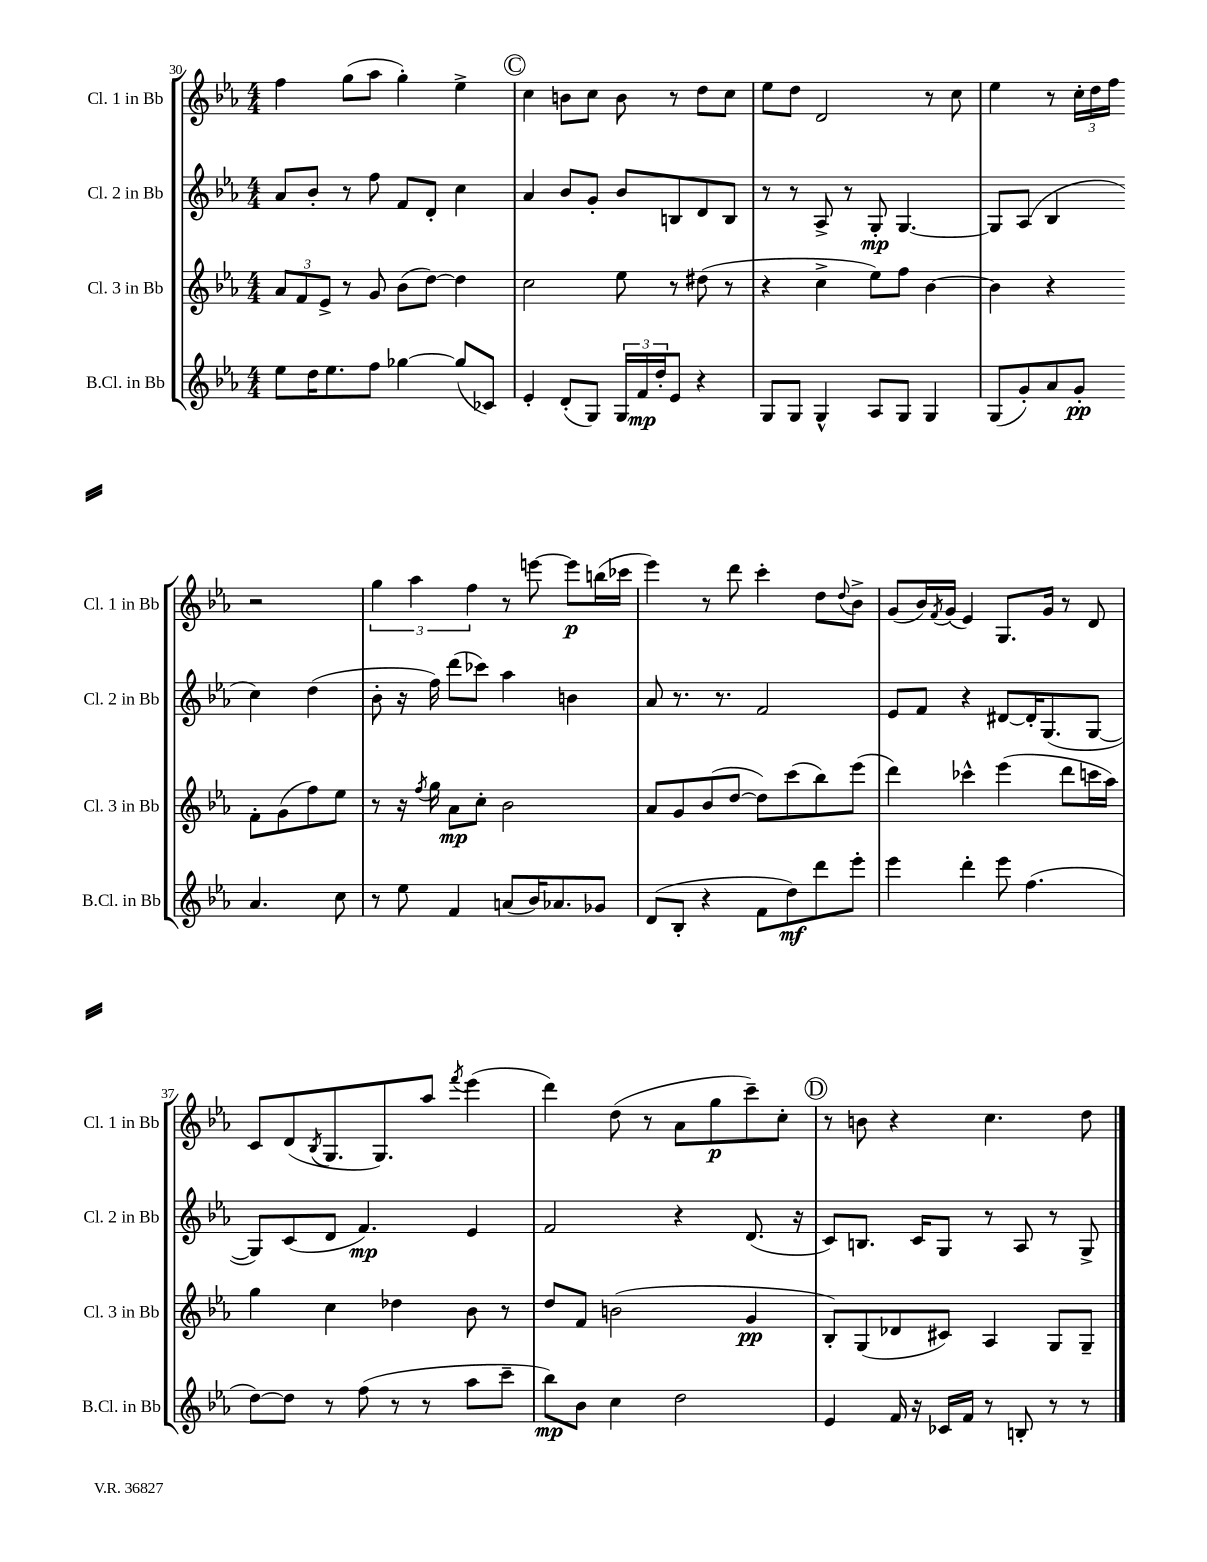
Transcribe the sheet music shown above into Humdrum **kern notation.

**kern	**dynam	**kern	**dynam	**kern	**dynam	**kern	**dynam
*part4	*part4	*part3	*part3	*part2	*part2	*part1	*part1
*staff4	*staff4	*staff3	*staff3	*staff2	*staff2	*staff1	*staff1
*I"B.Cl. in Bb	*	*I"Cl. 3 in Bb	*	*I"Cl. 2 in Bb	*	*I"Cl. 1 in Bb	*
*I'B.Cl. in Bb	*	*I'Cl. 3 in Bb	*	*I'Cl. 2 in Bb	*	*I'Cl. 1 in Bb	*
*clefG2	*	*clefG2	*	*clefG2	*	*clefG2	*
*k[b-e-a-]	*	*k[b-e-a-]	*	*k[b-e-a-]	*	*k[b-e-a-]	*
*M4/4	*	*M4/4	*	*M4/4	*	*M4/4	*
=30	=30	=30	=30	=30	=30	=30	=30
8ee-\L	.	12a-/L	.	8a-/L	.	4ff\	.
.	.	12f/	.	.	.	.	.
16dd\K	.	.	.	8b-'/J	.	.	.
.	.	12e-^/J	.	.	.	.	.
8.ee-\	.	.	.	.	.	.	.
.	.	8r	.	8r	.	(8gg\L	.
8ff\J	.	8g/	.	8ff\	.	8aa-\J	.
[4gg-X\	.	(8b-\L	.	8f/L	.	4gg'\)	.
.	.	[8dd\J)	.	8d'/J	.	.	.
(8gg-/L]	.	4dd\]	.	4cc\	.	4ee-^\	.
8c-X/J)	.	.	.	.	.	.	.
!!LO:REH:place=s1:t=C
=31	=31	=31	=31	=31	=31	=31	=31
4e-'/	.	2cc\	.	4a-/	.	4cc\	.
(8d'/L	.	.	.	8b-/L	.	8bn\L	.
8G/J)	.	.	.	8g'/J	.	8cc\J	.
24G/LL	.	8ee-\	.	8b-/L	.	8b\	.
24f/	mp	.	.	.	.	.	.
24dd'/J	.	.	.	.	.	.	.
8e-/J	.	8r	.	8Bn/	.	8r	.
4r	.	(8dd#X\	.	8d/	.	8dd\L	.
.	.	8r	.	8B/J	.	8cc\J	.
=32	=32	=32	=32	=32	=32	=32	=32
8G/L	.	4r	.	8r	.	8ee-\L	.
8G/J	.	.	.	8r	.	8dd\J	.
4G^^/	.	4cc^\	.	8A-^/	.	2d/	.
.	.	.	.	8r	.	.	.
8A-/L	.	8ee-\L)	.	8G'/	mp	.	.
8G/J	.	8ff\J	.	[4.G/	.	.	.
4G/	.	[4b-\	.	.	.	8r	.
.	.	.	.	.	.	8cc\	.
=33	=33	=33	=33	=33	=33	=33	=33
(8G/L	.	4b-\]	.	8G/L]	.	4ee-\	.
8g'/)	.	.	.	(8A-/J	.	.	.
8a-/	.	4r	.	4B-/	.	8r	.
8g'/J	pp	.	.	.	.	24cc'\LL	.
.	.	.	.	.	.	24dd\	.
.	.	.	.	.	.	24ff\JJ	.
4.a-/	.	8f'\L	.	4cc\)	.	2r	.
.	.	(8g\	.	.	.	.	.
.	.	8ff\)	.	(4dd\	.	.	.
8cc\	.	8ee-\J	.	.	.	.	.
!!LO:LB:g=z
=34	=34	=34	=34	=34	=34	=34	=34
8r	.	8r	.	8b-'\	.	6gg\	.
8ee-\	.	16r	.	16r	.	.	.
.	.	.	.	.	.	6aa-\	.
.	.	8qff/	.	.	.	.	.
.	.	16gg\	.	16ff\)	.	.	.
4f/	.	8a-\L	mp	(8ddd\L	.	.	.
.	.	.	.	.	.	6ff\	.
.	.	8cc'\J	.	8ccc-X\J)	.	.	.
(8an/L	.	2b-\	.	4aa-\	.	8r	.
16b-/K)	.	.	.	.	.	[8eeen\	.
8.a-X/	.	.	.	.	.	.	.
.	.	.	.	4bn\	.	8eee\L]	p
8g-X/J	.	.	.	.	.	(16bbn\L	.
.	.	.	.	.	.	16ccc-X\JJ	.
=35	=35	=35	=35	=35	=35	=35	=35
(8d/L	.	8a-/L	.	8a-/	.	4eee-\)	.
8B-'/J	.	8g/	.	8.r	.	.	.
4r	.	(8b-/	.	.	.	8r	.
.	.	.	.	8.r	.	.	.
.	.	[8dd/J	.	.	.	8ddd\	.
8f\L	.	8dd\L])	.	2f/	.	4ccc'\	.
8dd\)	mf	(8ccc\	.	.	.	.	.
8ddd\	.	8bb-\)	.	.	.	8dd\L	.
.	.	.	.	.	.	8qqdd/	.
8eee-'\J	.	(8eee-\J	.	.	.	8b-^\J	.
=36	=36	=36	=36	=36	=36	=36	=36
4eee-\	.	4ddd\)	.	8e-/L	.	(8g/L	.
.	.	.	.	8f/J	.	16b-/L)	.
.	.	.	.	.	.	8qf/	.
.	.	.	.	.	.	(16g/JJ	.
4ddd'\	.	4ccc-X^^\	.	4r	.	4e-/)	.
8eee-\	.	(4eee-\	.	[8d#X/L	.	8.G/L	.
(4.ff\	.	.	.	16d#'/K]	.	.	.
.	.	.	.	(8.G/	.	16g/Jk	.
.	.	8ddd\L	.	.	.	8r	.
.	.	16cccn\L	.	[8G/J	.	8d/	.
.	.	16aa-\JJ)	.	.	.	.	.
!!LO:LB:g=z
=37	=37	=37	=37	=37	=37	=37	=37
[8dd\L)	.	4gg\	.	8G/L])	.	8c/L	.
8dd\J]	.	.	.	(8c/	.	(8d/	.
.	.	.	.	.	.	8qB-/	.
8r	.	4cc\	.	8d/J	.	8.G/	.
(8ff\	.	.	.	4.f/)	mp	.	.
.	.	.	.	.	.	8.G/)	.
8r	.	4dd-X\	.	.	.	.	.
8r	.	.	.	.	.	8aa-/J	.
.	.	.	.	.	.	8qfff/	.
8aa-\L	.	8b-\	.	4e-/	.	(4eee-\	.
8ccc~\J	.	8r	.	.	.	.	.
=38	=38	=38	=38	=38	=38	=38	=38
8bb-\L)	mp	8dd/L	.	2f/	.	4ddd\)	.
8b-\J	.	8f/J	.	.	.	.	.
4cc\	.	(2bn\	.	.	.	(8dd\	.
.	.	.	.	.	.	8r	.
2dd\	.	.	.	4r	.	8a-\L	.
.	.	.	.	.	.	8gg\	p
.	.	4g/	pp	(8.d/	.	8ccc~\)	.
.	.	.	.	.	.	8cc'\J	.
.	.	.	.	16r	.	.	.
!!LO:REH:place=s1:t=D
=39	=39	=39	=39	=39	=39	=39	=39
4e-/	.	8B-'/L)	.	8c/L)	.	8r	.
.	.	(8G/	.	8.Bn/J	.	8bn\	.
16f/	.	8d-X/	.	.	.	4r	.
16r	.	.	.	16c/KL	.	.	.
16c-X/LL	.	8c#X/J)	.	8G/J	.	.	.
16f/JJ	.	.	.	.	.	.	.
8r	.	4A-/	.	8r	.	4.cc\	.
8Bn'/	.	.	.	8A-/	.	.	.
8r	.	8G/L	.	8r	.	.	.
8r	.	8G~/J	.	8G^/	.	8dd\	.
==	==	==	==	==	==	==	==
*-	*-	*-	*-	*-	*-	*-	*-
